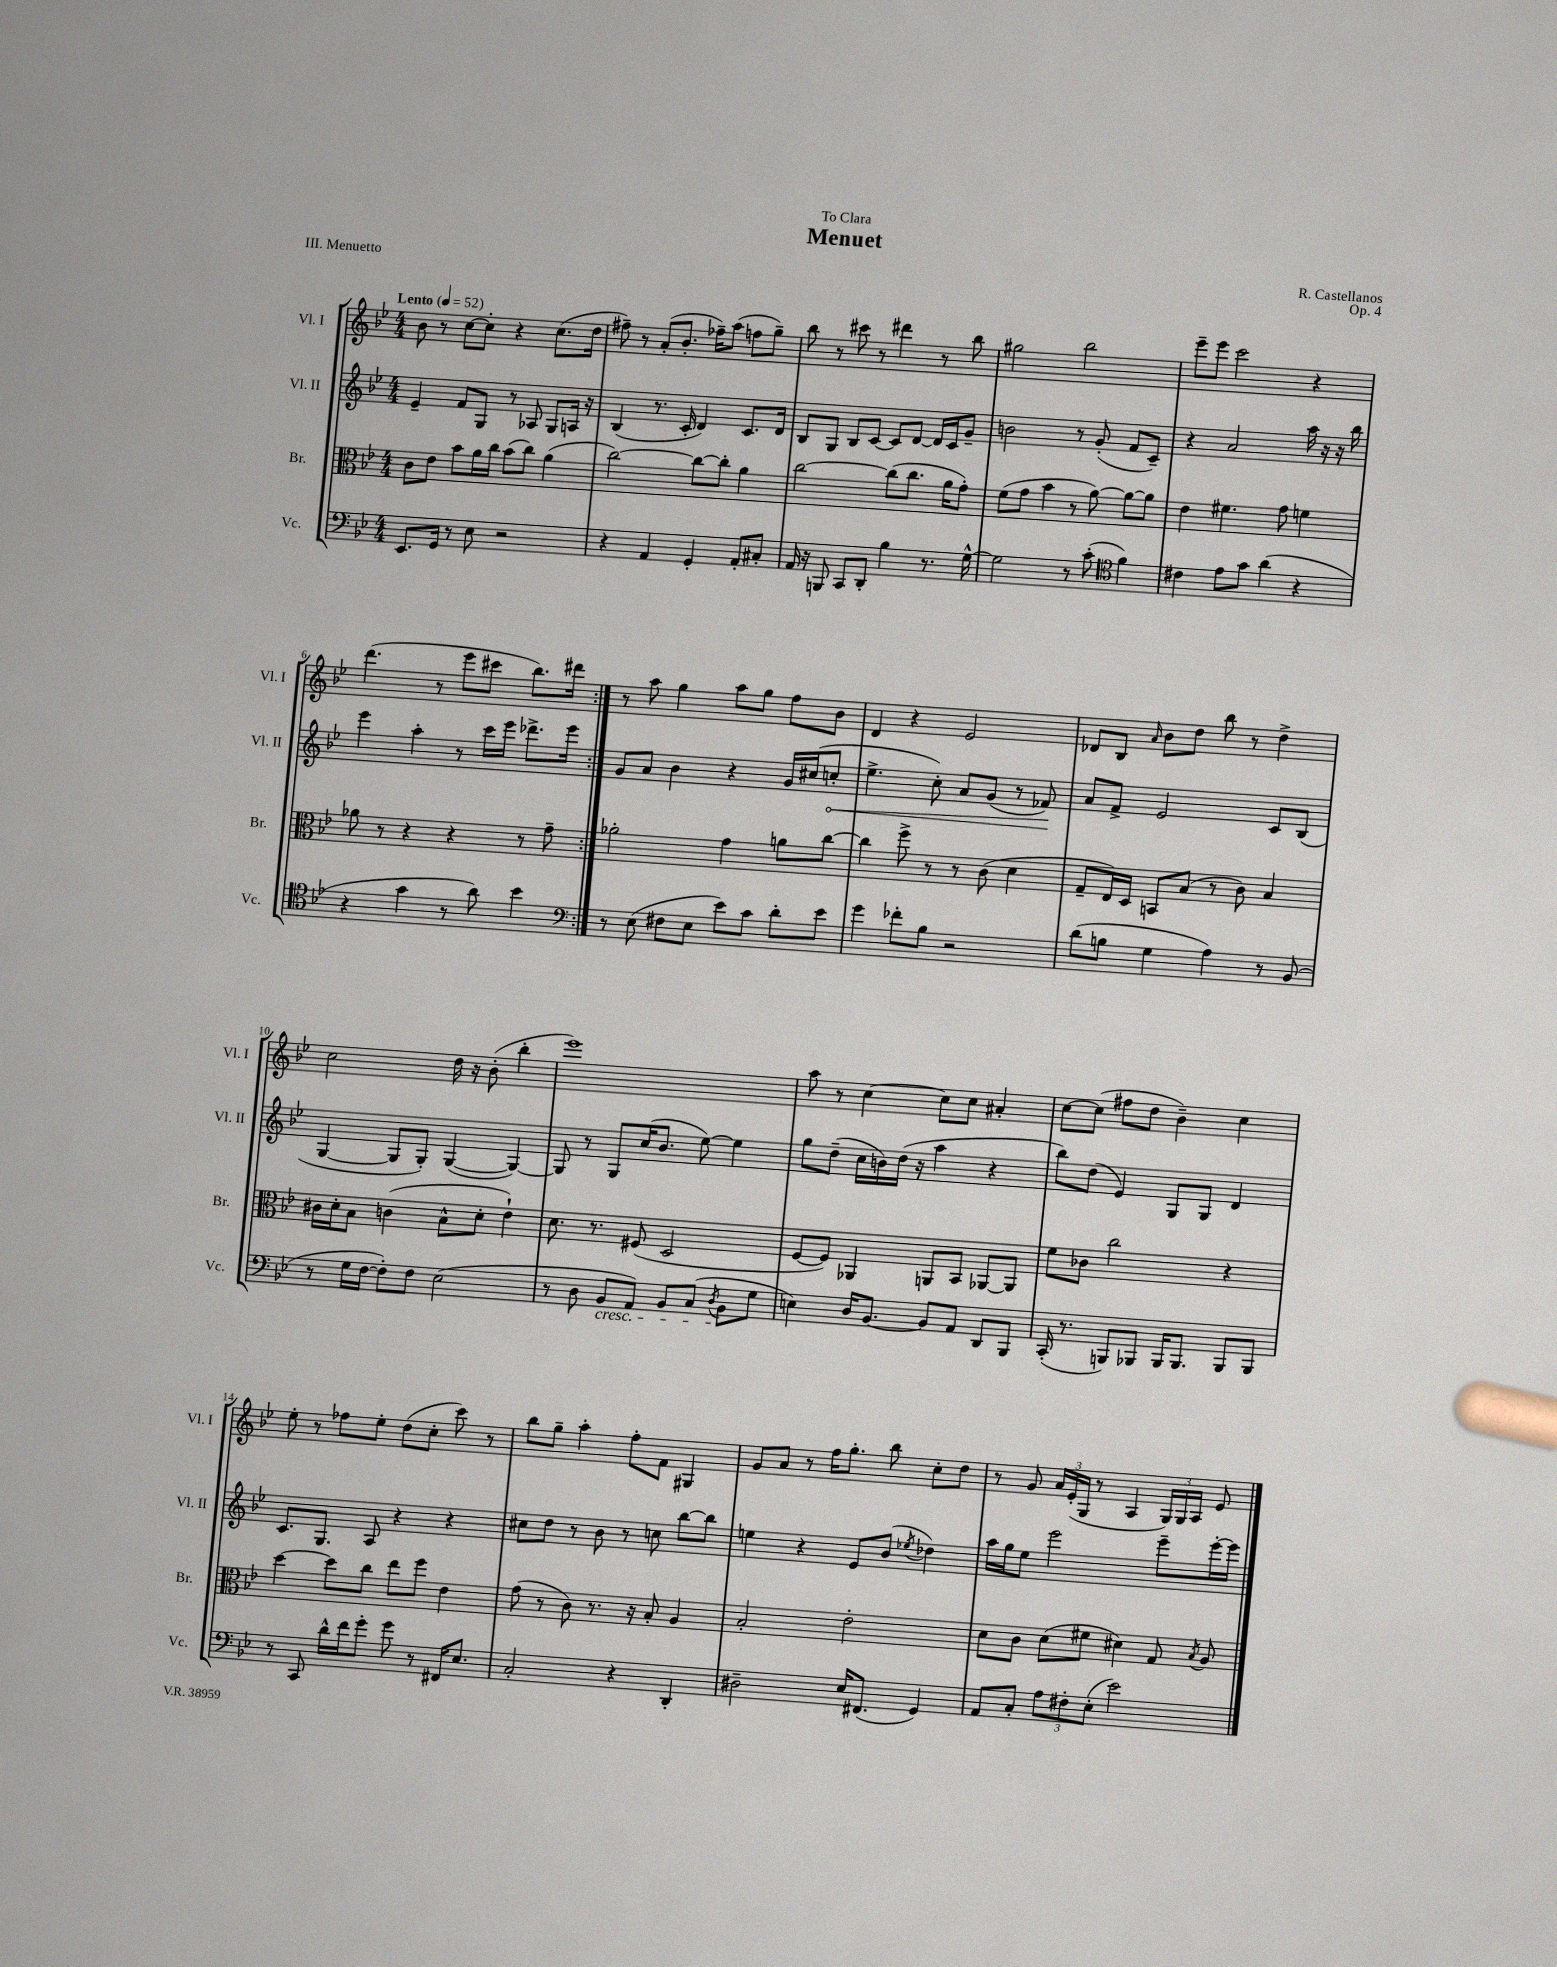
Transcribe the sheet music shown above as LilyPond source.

\header { title = "Menuet" composer = "R. Castellanos" dedication = "To Clara" opus = "Op. 4" piece = "III. Menuetto" }
<<
\new StaffGroup <<
\new Staff = "s0" \with { instrumentName = "Vl. I" shortInstrumentName = "Vl. I" } {
    \clef treble \key bes \major \numericTimeSignature \time 4/4 \tempo "Lento" 4 = 52
    \autoBeamOff \repeat volta 2 { bes'8 r8 c''8[~ c''8]-. r4 c''8.[( d''16] |
    fis''8--) r8 a'8[-.( bes'8.]-. fes''16[--) a''8]( f''8[ g''8]--) |
    bes''8 r8 cis'''8 r8 dis'''4 r8 bes''8 |
    gis''2 bes''2 |
    ees'''8[-- ees'''8] c'''2 r4 |
    d'''4.( r8 ees'''8[ cis'''8] bes''8.[) dis'''16] | }
    r8 a''8 g''4 a''8[ g''8] f''8[ bes'8] |
    d'4 r4 ees'2 |
    des'8[ bes8] \grace { a'16 } bes'8[ d''8] bes''8 r8 d''4-> |
    c''2 d''16 r16 bes'8-.( bes''4-. |
    ees'''1) |
    a''8 r8 c''4~ c''8[ c''8] ais'4-. |
    c''8[~ c''8]( fis''8[ d''8] bes'4--) c''4 |
    ees''8-. r8 fes''8[ ees''8]-. d''8[( c''8]-. c'''8) r8 |
    bes''8[ g''8]-- a''4-. f''8[-. f'8] gis4 |
    g'8[ a'8] r8 f''16[ g''8.]-. bes''8 c''8[-. d''8] |
    r8 g'8 \tuplet 3/2 { a'16[ ees'16-.( g16] } r8 a4 \tuplet 3/2 { g16[) g16 a16] } ees'8 \bar "|." |
}
\new Staff = "s1" \with { instrumentName = "Vl. II" shortInstrumentName = "Vl. II" } {
    \clef treble \key bes \major \numericTimeSignature \time 4/4
    \autoBeamOff \repeat volta 2 { ees'4-- f'8[ g8] r8 aes8 g8[ a16] r16 |
    bes4( r8. c'16-. d'4) c'8.[ d'16] |
    bes8[ g8] bes8[ c'8]~ c'8[ d'8]~ d'16[ c'16 g'8]-- |
    b'2 r8 g'8-.( f'8[ c'8]--) |
    r4 a'2 a''16 r16 r16 bes''16 |
    ees'''4 a''4-. r8 c'''16[ ees'''16] des'''8.[-> ees'''16] | }
    g'8[ a'8] bes'4 r4 g'16[ cis''16( \once \override Hairpin.circled-tip = ##t c''8]-.\< |
    ees''4.-> c''8-.) a'8[ g'8]( r8 fes'8\!) |
    a'8[ f'8]-> ees'2 c'8[ bes8]( |
    g4~ g8[ g8]-.) g4~( g4~) |
    g8 r8 g8[ c''16( bes'8.] ees''8~) ees''4 |
    g''8[ d''8]--( c''16[ b'16) d''16]( r16 a''4 r4 |
    bes''8[) d''8]( ees'4) g8[ g8] d'4 |
    c'8.[ g8.] a8 r4 r4 |
    cis''8[ d''8] r8 bes'8 r8 c''8 bes''8[~ bes''8] |
    e''4 r4 ees'8[ bes'8]( \acciaccatura { ees''8 } des''4) |
    a''16[ g''16 ees''8] ees'''2 ees'''8[-- ees'''16~-. ees'''16] \bar "|." |
}
\new Staff = "s2" \with { instrumentName = "Br." shortInstrumentName = "Br." } {
    \clef alto \key bes \major \numericTimeSignature \time 4/4
    \autoBeamOff \repeat volta 2 { c'8[ ees'8] bes'8[ a'16 c''16] bes'8[( c''8]) a'4( |
    c''2~) c''8[~ c''8]-. a'4 |
    c''2~ c''8[( c''8.] a'16[ g'8]-.) |
    f'8[( g'8] bes'4 r8 a'8~) a'8[~ a'8] |
    ees'4 fis'4. g'8 f'4 |
    aes'8 r8 r4 r4 r8 g'8-- | }
    aes'2-. g'4 a'8[ c''8]~ |
    c''4 f''8-> r8 r8 c'8( d'4 |
    g8[-- ees16) d16] b,8[ bes8]( r8 c'8) bes4 |
    cis'16[ d'16-. bes8] c'4( bes8[-^ d'8]-. ees'4-!) |
    d'8. r8. fis8( d2 |
    f8[~ f8]) aes,4 a,8[ bes,8] aes,8[~ aes,8] |
    f'8[ ces'8] c''2 r4 |
    d''4~ d''8[ c''8] ees''8[ f''8] ees'4 |
    g'8( r8 c'8) r8. r16 bes8-. a4 |
    bes2-. ees'2-. |
    d'8[ c'8] d'8[( fis'8] dis'4) g8 \acciaccatura { bes8 } a8 \bar "|." |
}
\new Staff = "s3" \with { instrumentName = "Vc." shortInstrumentName = "Vc." } {
    \clef bass \key bes \major \numericTimeSignature \time 4/4
    \autoBeamOff \repeat volta 2 { ees,8.[ g,16] r8 ees8 r2 |
    r4 a,4 g,4-. a,8[-. cis8]-. |
    a,16 r16 b,,8 c,8[ d,8]-. bes4 r8. g16~-^ |
    g2 r8 c'8-.( \clef tenor f'4) |
    cis'4 ees'8[ g'8] a'4( r4 |
    r4 g'4 r8 a'8) bes'4 | }
    \clef bass r8 ees8( fis8[ ees8] ees'8[) c'8] d'8[-. ees'8] |
    g'4 fes'8[-. bes8] r2 |
    d'8[( b8] g4 a4) r8 bes,8( |
    r8 g16[ f16]~ f8[-.) f8] ees2( |
    r8 d8 bes,8[\cresc a,8]) bes,8[ c8]( \acciaccatura { d8 } bes,8[\! g8] |
    e4) d16[ bes,8.]~ bes,8[ a,8] d,8[ bes,,8] |
    c,16-.( r8. b,,8[) bes,,8] bes,,16[ bes,,8.] bes,,8[ bes,,8] |
    r8 c,8 d'16[-^ f'16 g'8]-. g'8 r8 fis,16[ ees8.] |
    c2-. r4 d,4-. |
    dis2-- ees16[ fis,8.]( g,4) |
    a,8[ c8]-. \tuplet 3/2 { a8[ fis8-. ees8]-.( } ees'2) \bar "|." |
}
>>
>>
